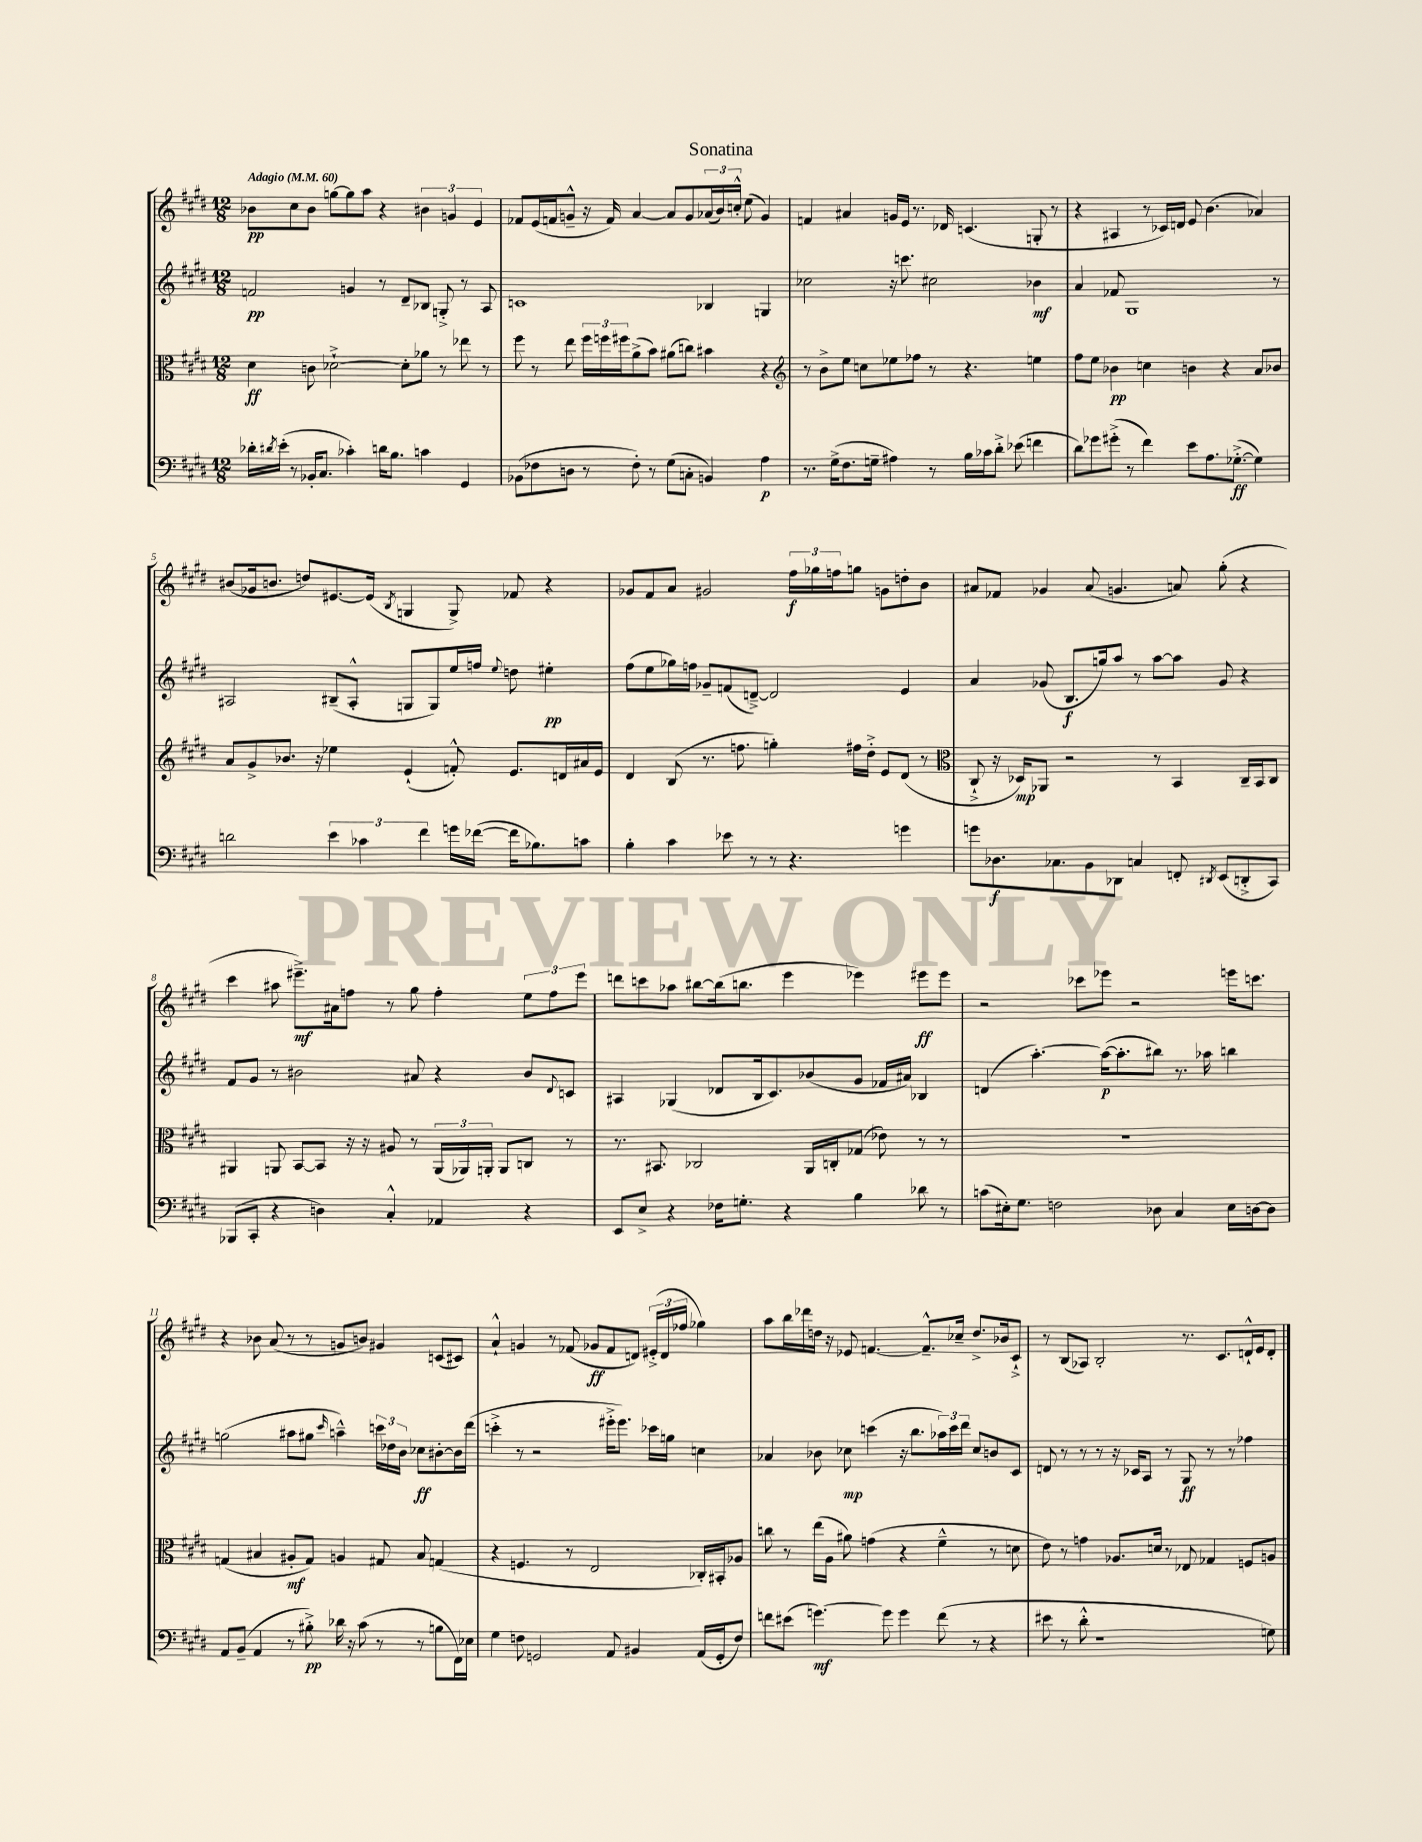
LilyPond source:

\header { title = "Sonatina" }
<<
\new StaffGroup <<
\new Staff = "s0" {
    \clef treble \key e \major \numericTimeSignature \time 12/8 \tempo "Adagio" 4 = 60
    bes'8\pp cis''8 bes'8 g''8~ g''8 a''8 r4 \tuplet 3/2 { bis'4 g'4 e'4 } |
    fes'8 e'16( f'16 g'8---^ r16 f'16) a'4~ a'8 g'8 \tuplet 3/2 { aes'16( b'16) c''16-.-^ } e''8( g'4) |
    f'4 ais'4 g'16 e'16 r8. des'16 c'4.( g8-. r8 |
    r4 ais4 r8 ces'16) d'16 e'8 b'4.( aes'4) |
    bis'8( ges'16 b'8. d''8) eis'8.~ eis'16( \acciaccatura { b8 } g4 g8->) fes'8 r4 |
    ges'8 fis'8 a'8 gis'2 \tuplet 3/2 { fis''16\f ges''16 f''16 } g''8 g'8 d''8-. b'8 |
    ais'8 fes'8 ges'4 ais'8( g'4. a'8) gis''8-.( r4 |
    cis'''4 ais''8 eis'''8.--->\mf) ais'16 f''8 r8 gis''8 f''4-. \tuplet 3/2 { e''8 f''8 eis'''8 } |
    d'''8 c'''8 aes''8 bis''8~ bis''16( b''8. e'''4 ees'''4) eis'''8\ff eis'''8 |
    r2 ces'''8 ees'''8 r2 e'''16 c'''8. |
    r4 bes'8 a'8( r8 r8 g'8 b'8) gis'4 c'8( cis'8) |
    a'4-!-^ g'4 r8 fes'8( ges'8\ff fes'8 d'8) \tuplet 3/2 { eis'16-.->( d'16 fes''16 } ges''4) |
    a''8 b''16 des'''16 d''16 r16 ees'8 f'4.~ f'8.---^ ces''16-- d''8.-> bes'16 cis'8-!-> |
    r8 b8( aes8) b2-. r8. cis'8. d'16-!-^ e'16 d'8-. \bar "|." |
}
\new Staff = "s1" {
    \clef treble \key e \major \numericTimeSignature \time 12/8
    f'2\pp g'4 r8 dis'8-- bes8 g8-.-> r8 a8 |
    c'1 bes4 g4 |
    ces''2 r16 c'''8. cis''2 bes'4\mf |
    a'4 fes'8 gis1 r8 |
    ais2 bis8--( ais8-.-^ g8 g8) e''16 f''16 \appoggiatura { e''8 } d''8 eis''4-.\pp |
    fis''8( e''8 ges''16) f''16 ges'8-- f'8( d'8~--->) d'2 e'4 |
    a'4 ges'8( b8.\f g''16) a''8 r8 a''8~ a''8 ges'8 r4 |
    fis'8 gis'8 r8 bis'2 ais'8 r4 bis'8 \appoggiatura { dis'8 } c'8 |
    ais4 ges4( des'8 b16 cis'8.) bes'8( gis'8 fes'16 ais'16) bes4 |
    d'4( a''4.~-.) a''16~\p( a''8.-. bis''8) r8. aes''16 b''4 |
    g''2( ais''8 gis''8 \grace { cis'''16 } a''4---^) \tuplet 3/2 { c'''16 des''16 b'16 } ces''8\ff bis'8~-. bis'16 dis'''16( |
    c'''4-.-> r8 r2 eis'''16-.-> eis'''8.) ces'''16 g''16 c''4 |
    aes'4 bes'8 ces''8\mp c'''4( r16 b''8. \tuplet 3/2 { aes''16) c'''16 dis'''16 } ces''8 b'8 cis'8 |
    d'8 r8 r8 r8 r16 ces'16 a8 r8 gis8\ff r8 r8 fes''4 \bar "|." |
}
\new Staff = "s2" {
    \clef alto \key e \major \numericTimeSignature \time 12/8
    dis'4\ff c'8 des'2~-!-> des'8-. aes'8 r8 ees''8 r8 |
    fis''8 r8 e''8 \tuplet 3/2 { fis''16 f''16 fis''16 } a'8->( b'8) ais'8( c''8) bis'4 r4 |
    \clef treble r8 b'8-> e''8 c''8 ees''8 fes''8 r8 r4. e''4 |
    fis''8 e''8 bes'4\pp c''4 b'4 r4 a'8 bes'8 |
    a'8 gis'8-> bes'8. r16 ees''4 e'4-!( f'8-.-^) e'8. d'16 ais'16 e'16 |
    dis'4 b8( r8. f''8. g''4-.) fis''16 dis''16-.-> e'8 dis'8( r8 |
    \clef alto cis8-!-> r16 des16\mp) aes,8 r2 r8 b,4 cis16-- b,16 cis8 |
    ais,4 a,8 b,8~ b,8 r16 r16 ais8 r8 \tuplet 3/2 { a,16( aes,16) a,16-. } a,8 c8 r8 |
    r8. bis,8. ces2 a,16 c16-. ges8( ees'8) r8 r8 |
    R1. |
    g4( bis4 ais8-.\mf g8) a4 gis8 bis8 g4( |
    r4 f4. r8 e2 ces16-.) bis,16-. aes8 |
    c''8 r8 e''16( a16 ais'8) g'4( r4 fis'4---^ r8 d'8 |
    e'8) r8 g'4 aes8. d'16 r8 ees8 ges4 f8 a8 \bar "|." |
}
\new Staff = "s3" {
    \clef bass \key e \major \numericTimeSignature \time 12/8
    des'16-. \acciaccatura { dis'8 } e'16-.( r8 bes,16-. cis8. ces'4-.) d'16 b8. c'4 gis,4 |
    bes,8( fes8 d8 r8 fes8-.) r8 gis8( c8-. b,4) a4\p |
    r8. gis16->( fis8. g16-- ais4) r8 b16 ces'16 dis'8-.-> ees'8( f'4 |
    dis'8) ges'8 gis'8-.->( r8 fis'4) e'8 a8. ges8.~-.->\ff( ges4) |
    d'2 \tuplet 3/2 { e'4 ces'4 fis'4 } g'16 fes'16~( fes'16 bes8.) c'8 |
    b4-. cis'4 ees'8 r8 r8 r4. g'4 |
    g'8 des8.\f ces8. b,8 des,8 c4 f,8-. \acciaccatura { dis,8 } e,8( d,8-.-> cis,8) |
    bes,,8( cis,8-. r4 d4) cis4-.-^ aes,4 r4 |
    e,8 e8-> r4 fes16 g8.-. r4 b4 des'8 r8 |
    c'8( eis16-.) gis8. f2 des8 cis4 eis16 d16~ d8 |
    a,8 b,8--( a,4 r8 bis8-.->\pp) des'16 r16 cis'8( r8 r8 b8 fis,16) ees16 |
    gis4 f8 g,2 a,8 bis,4 a,16( g,16-. f8) |
    f'8 eis'8( g'4.~\mf) g'8 g'4 f'8( r8 r4 |
    eis'8 r8 dis'8-.-^ r1 g8) \bar "|." |
}
>>
>>
